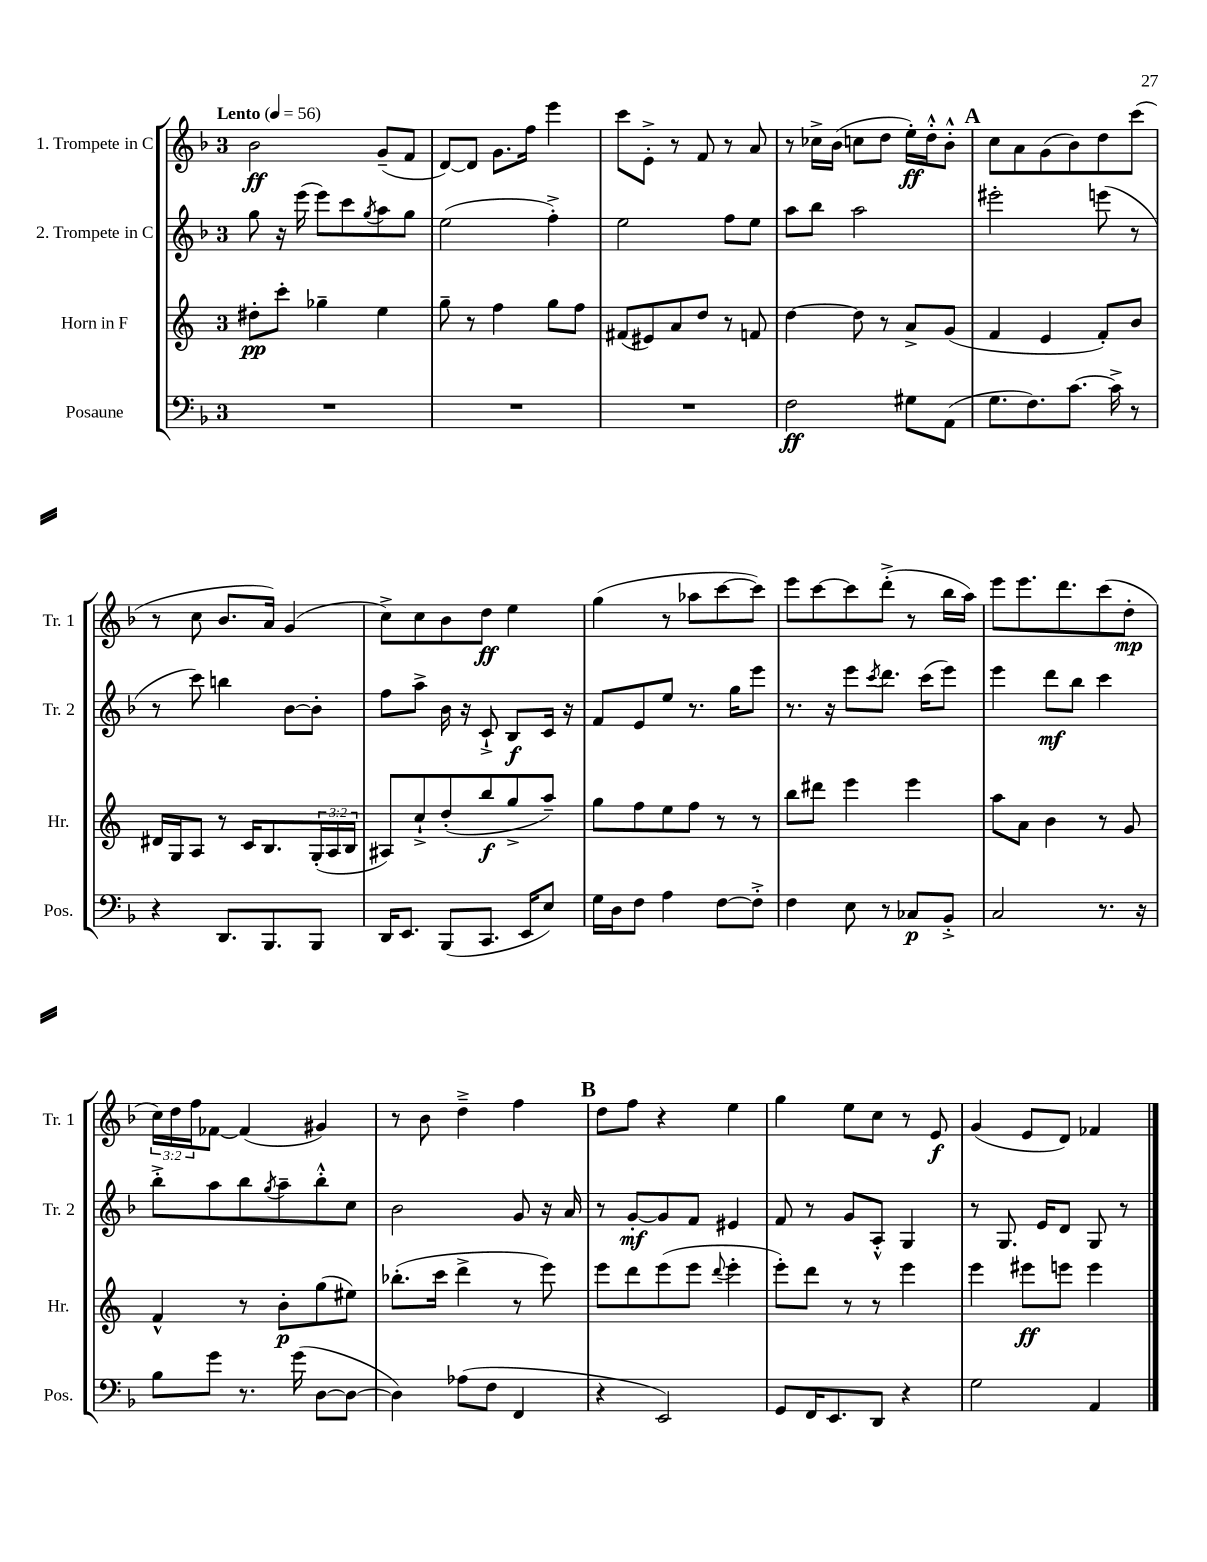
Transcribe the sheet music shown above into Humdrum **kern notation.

**kern	**kern	**kern	**kern
*staff4	*staff3	*staff2	*staff1
*clefF4	*clefG2	*clefG2	*clefG2
*k[b-]	*k[]	*k[b-]	*k[b-]
*M3/4	*M3/4	*M3/4	*M3/4
*MM56	*MM56	*MM56	*MM56
2.r	8dd#'	8gg	2b-
.	8ccc'	16r	.
.	.	(16eee	.
.	4gg-~	8eee)	.
.	.	8ccc	.
.	.	8qgg	.
.	4ee	8aa	(8g~
.	.	8gg	8f
=	=	=	=
2.r	8gg~	(2ee	[8d)
.	8r	.	8d]
.	4ff	.	8.g
.	.	.	16ff
.	8gg	4ff'^)	4eee
.	8ff	.	.
=	=	=	=
2.r	(8f#	2ee	8ccc
.	8e#)	.	8e'^
.	8a	.	8r
.	8dd	.	8f
.	8r	8ff	8r
.	8f	8ee	8a
=	=	=	=
2F	[4dd	8aa	8r
.	.	8bb-	16cc-^
.	.	.	(16b-
.	8dd]	2aa	8cc
.	8r	.	8dd
8G#	8a^	.	16ee')
.	.	.	16dd'^^
(8AA	(8g	.	8b-'^^
=	=	=	=
8.G	4f	2eee#'	8cc
.	.	.	8a
8.F)	.	.	.
.	4e	.	(8g
[8.c	.	.	8b-)
.	8f')	(8eee	8dd
16c^]	.	.	.
8r	8b	8r	(8ccc
=	=	=	=
4r	16d#	8r	8r
.	16G	.	.
.	8A	8ccc)	8cc
8.DD	8r	4bb	8.b-
.	16c	.	.
8.BBB-	8.B	.	16a)
.	.	[8b-	(4g
8BBB-	(24G'	8b-']	.
.	24A	.	.
.	24B	.	.
=	=	=	=
16DD	8A#)	8ff	8cc^)
8.EE	.	.	.
.	8cc`^	8aa^	8cc
(8BBB-	(8dd'	16b-	8b-
.	.	16r	.
8.CC	8bb	8c`^	8dd
.	8gg^	8B-	4ee
16EE	.	.	.
8E)	8aa~)	16c	.
.	.	16r	.
=	=	=	=
16G	8gg	8f	(4gg
16D	.	.	.
8F	8ff	8e	.
4A	8ee	8ee	8r
.	8ff	8.r	8aa-
[8F	8r	.	[8ccc
.	.	16gg	.
8F'^]	8r	8eee	8ccc])
=	=	=	=
4F	8bb	8.r	8eee
.	8ddd#	.	[8ccc
.	.	16r	.
8E	4eee	8eee	8ccc]
.	.	8qccc	.
8r	.	8.ddd	(8ddd'^
8C-	4eee	.	8r
.	.	(16ccc	.
8BB-'^	.	8eee)	16bb-
.	.	.	16aa)
=	=	=	=
2C	8aa	4eee	8eee
.	8a	.	8.eee
.	4b	8ddd	.
.	.	.	8.ddd
.	.	8bb-	.
8.r	8r	4ccc	(8ccc
.	8g	.	8dd'
16r	.	.	.
=	=	=	=
8B-	4f^^	8bb-'^	24cc)
.	.	.	24dd
.	.	.	24ff
8g	.	8aa	[8f-
8.r	8r	8bb-	(4f-]
.	.	8qgg	.
.	8b'	8aa~	.
(16g	.	.	.
[8D	(8gg	8bb-'^^	4g#)
8D_	8ee#)	8cc	.
=	=	=	=
4D])	(8.bb-'	2b-	8r
.	.	.	8b-
.	16ccc	.	.
(8A-	4ddd^	.	4dd~^
8F	.	.	.
4FF	8r	8g	4ff
.	8eee)	16r	.
.	.	16a	.
=	=	=	=
4r	8eee	8r	8dd
.	8ddd	[8g'	8ff
2EE)	(8eee	8g]	4r
.	8eee	8f	.
.	8qqddd	.	.
.	4eee'	4e#	4ee
=	=	=	=
8GG	8eee')	8f	4gg
16FF	8ddd	8r	.
8.EE	.	.	.
.	8r	8g	8ee
8DD	8r	8A'^^	8cc
4r	4eee	4G	8r
.	.	.	8e
=	=	=	=
2G	4eee	8r	(4g
.	.	8.G	.
.	8eee#	.	8e
.	.	16e	.
.	8eee	8d	8d)
4AA	4eee	8G	4f-
.	.	8r	.
==	==	==	==
*-	*-	*-	*-
